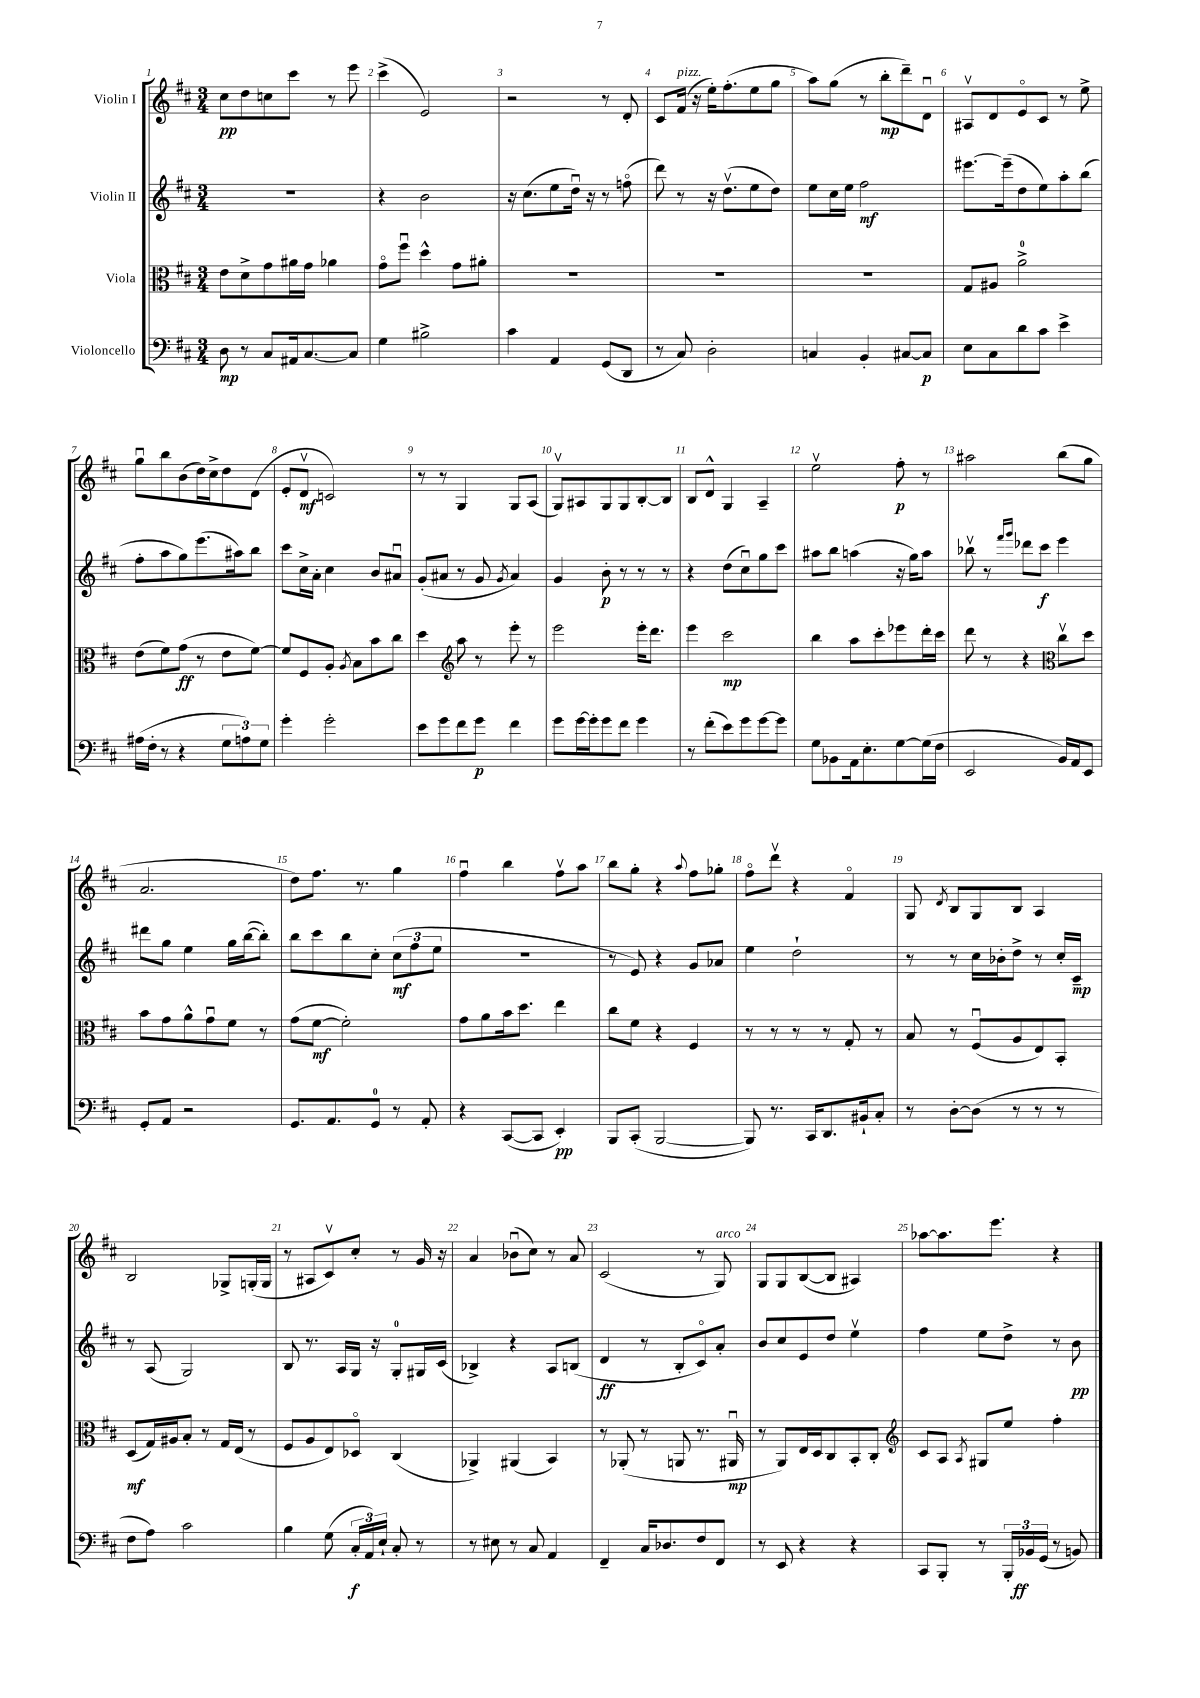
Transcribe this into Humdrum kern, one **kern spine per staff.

**kern	**kern	**kern	**kern
*staff4	*staff3	*staff2	*staff1
*clefF4	*clefC3	*clefG2	*clefG2
*k[f#c#]	*k[f#c#]	*k[f#c#]	*k[f#c#]
*M3/4	*M3/4	*M3/4	*M3/4
8D\	8e\L	2.r	8cc#\L
8r	8d^\	.	8dd\
8C#/L	8g\	.	8cc\
16AA#/k	16a#\L	.	8ccc#\J
[8.C#/	16g\JJ	.	.
.	4a-\	.	8r
8C#/]J	.	.	8eee\
=	=	=	=
4G\	8go\L	4r	(4ccc#^\
.	8ff#u\J	.	.
2B#^\	4dd^^\	2b\	2e/)
.	8g\L	.	.
.	8a#'\J	.	.
=	=	=	=
4c#\	2.r	16r	2r
.	.	(8.cc#\L	.
4AA/	.	8ee\	.
.	.	16ddu\Jk)	.
.	.	16r	.
(8GG/L	.	8r	8r
8DD/J	.	(8ffo\	8d'/
=	=	=	=
8r	2.r	8ddd\)	8c#/L
8C#/)	.	8r	(16f#/Jk
.	.	.	16r
2D'\	.	16r	16ee'\LK)
.	.	(8.ddv\L	(8.ff#'\
.	.	8ee\	8ee\
.	.	8dd\J)	8gg\J
=	=	=	=
4C/	2.r	8ee\L	8aa\L)
.	.	16cc#\L	(8gg\J
.	.	16ee\JJ	.
4BB'/	.	2ff#\	8r
.	.	.	8bb'\L
[8C#/L	.	.	8ddd~\)
8C#/]J	.	.	8du\J
=	=	=	=
8E\L	8G/L	[8.eee#\L	8A#v/L
8C#\	8A#/J	.	8d/
.	.	(16eee#~\]k	.
8d\	2a^\	8dd\	8eo/
8c#\J	.	8ee\)	8c#/J
4e^\	.	8aa'\	8r
.	.	(8bb\J	8ee^\
=	=	=	=
(16A#\LL	(8e\L	8ff#'\L	8ggu\L
16F#'\JJ	.	.	.
8r	8f#\)	8aa\	8bb\
4r	(8g\J	8gg\)	(8b\
.	8r	(8.eee\	16dd\L)
.	.	.	16cc#^\J
12G\L	8e\L	.	8dd\
.	.	16aa#\k)	.
12A\)	.	.	.
.	[8f#\J)	8bb\J	(8d\J
12G\J	.	.	.
=	=	=	=
4g'\	8f#/]L	8ccc#\L	8e'/L
.	8F#/	16cc#^\L	8dv/J
.	.	16a'\JJ	.
2g'\	8A'/J	4cc#\	2c/)
.	8qA/	.	.
.	8B\L	.	.
.	8b\	8b/L	.
.	8cc#\J	8a#u/J	.
=	=	=	=
8e\L	4dd\	(8g'/L	8r
8g\	.	8a#/J	8r
*	*clefG2	*	*
8f#\	8aa\	8r	4G/
8g\J	8r	8g/	.
.	.	8qg/	.
4f#\	8eee'\	4a#/)	8G/L
.	8r	.	(8A/J
=	=	=	=
8g\L	2eee\	4g/	8Gv/L)
[16g\L	.	.	8A#/
16g'\]J	.	.	.
8g\	.	8b'\	8G/
8f#\J	.	8r	8G/
4g\	16eee'\LK	8r	[8B'/
.	8.ddd\J	.	.
.	.	8r	8B/]J
=	=	=	=
8r	4eee\	4r	8B/L
(8f#'\L	.	.	8d^^/J
8e\)	2ccc#\	(8dd\L	4G/
8g\	.	8cc#u\)	.
[8g\	.	8gg\	4A~/
8g\]J	.	8ccc#\J	.
=	=	=	=
8G\L	4bb\	8aa#\L	2eev\
8BB-\	.	8bb\J	.
16AA\k	8aa\L	(4aa\	.
8.E'\	.	.	.
.	8ccc#'\	.	.
[8G\	8eee-\	16r	8ff#'\
.	.	16gg\LK)	.
(16G\]L	16ddd'\L	8aa\J	8r
16F#\JJ	16ccc#\JJ	.	.
=	=	=	=
2EE/	8ddd\	8bb-v\	2aa#\
.	8r	8r	.
.	.	16qqfff#/LL	.
.	.	16qqggg/JJ	.
.	4r	8ddd-\L	.
.	.	8ccc#\J	.
*	*clefC3	*	*
16BB/LL)	8cc#v\L	4eee\	(8bb\L
16AA/J	.	.	.
8EE/J	8dd\J	.	8gg\J
=	=	=	=
8GG'/L	8b\L	8ddd#\L	2.a/
8AA/J	8g\	8gg\J	.
2r	8a^^\	4ee\	.
.	8gu\	.	.
.	8f#\J	16gg\LL	.
.	.	([16bb\J	.
.	8r	8bb'\]J)	.
=	=	=	=
8.GG/L	(8g\L	8bb\L	8dd\L)
.	[8f#\J	8ccc#\	8.ff#\J
8.AA/	.	.	.
.	2f#'\])	8bb\	.
.	.	.	8.r
8GG/J	.	8cc#'\J	.
8r	.	(12cc#\L	4gg\
.	.	12ff#\	.
8AA'/	.	.	.
.	.	12ee\J	.
=	=	=	=
4r	8g\L	2.r	4ff#u\
.	8a\	.	.
([8CC#/L	16b\k	.	4bb\
.	8.dd\J	.	.
8CC#/]J	.	.	.
4EE'/)	4ee\	.	8ff#v\L
.	.	.	8aa\J
=	=	=	=
8BBB/L	8cc#\L	8r	8bb\L
(8CC#'/J	8f#\J	8e/)	8gg'\J
[2BBB/	4r	4r	4r
.	.	.	8qqaa/
.	4F#/	8g/L	8ff#\L
.	.	8a-/J	8gg-'\J
=	=	=	=
8BBB/])	8r	4ee\	8ff#o\L
8.r	8r	.	8dddv\J
.	8r	2dd`\	4r
16CC#/LK	.	.	.
8.DD/	8r	.	.
.	8G'/	.	4f#o/
16BB#`/k	.	.	.
8C#'/J	8r	.	.
=	=	=	=
8r	8B/	8r	8G/
.	.	.	8qd/
[8D'\L	8r	8r	8B/L
(8D\]J	(8F#u/L	16cc#\LL	8G/
.	.	16b-'\J	.
8r	8A/	8dd^\J	8B/J
8r	8E/)	8r	4A/
8r	8BB'/J	16cc#'/LL	.
.	.	16c#~/JJ	.
=	=	=	=
8F#\L	(8D/L	8r	2B/
8A\J)	16G/L)	(8A/	.
.	16A#/J	.	.
2c#\	8B'/J	2G/)	.
.	8r	.	.
.	16G/LL	.	8G-^/L
.	(16E/JJ	.	.
.	8r	.	(16G'/L
.	.	.	16G/JJ
=	=	=	=
4B\	8F#/L	8B/	8r
.	8A/	8.r	8A#/L
(8G\	8E/)	.	8c#v/)
.	.	16A/LL	.
24C#'/LL	8D-o/J	16G/JJ	8cc#'/J
24AA/)	.	.	.
.	.	16r	.
24E`/JJ	.	.	.
8C#'/	(4C#/	8G'/L	8r
8r	.	16G#/L	16g/
.	.	(16c#/JJ	16r
=	=	=	=
8r	4AA-^/)	4B-^/)	4a/
8E#\	.	.	.
8r	(4AA#/	4r	(8b-u\L
8C#/	.	.	8cc#\J)
4AA/	4BB/)	8A/L	8r
.	.	(8B/J	8a/
=	=	=	=
4FF#~/	8r	4d/	(2c#/
.	(8AA-'/	.	.
16C#/LK	8r	8r	.
8.D-/	.	.	.
.	8AA/	8B'/L	.
8F#/	8.r	8c#o/)	8r
8FF#/J	.	8a'/J	8G/)
.	16AA#u/	.	.
=	=	=	=
8r	8r	8b/L	8G/L
8EE/	8AA/L)	8cc#/	8G/
4r	16E/L	8e/	([8B/
.	16D/J	.	.
.	8C#/	8dd/J	8B/]J
4r	8BB'/	4eev\	4A#/)
.	8C#'/J	.	.
=	=	=	=
*	*clefG2	*	*
8CC#/L	8c#/L	4ff#\	[8aa-\L
8BBB'/J	8A/J	.	8.aa-\]
.	8qA/	.	.
8r	8G#/L	8ee\L	.
.	.	.	8.eee\J
24BBB'/LL	8ee/J	8dd^\J	.
24BB-/	.	.	.
(24GG/JJ	.	.	.
8r	4ff#'\	8r	4r
8BB/)	.	8b\	.
==	==	==	==
*-	*-	*-	*-
